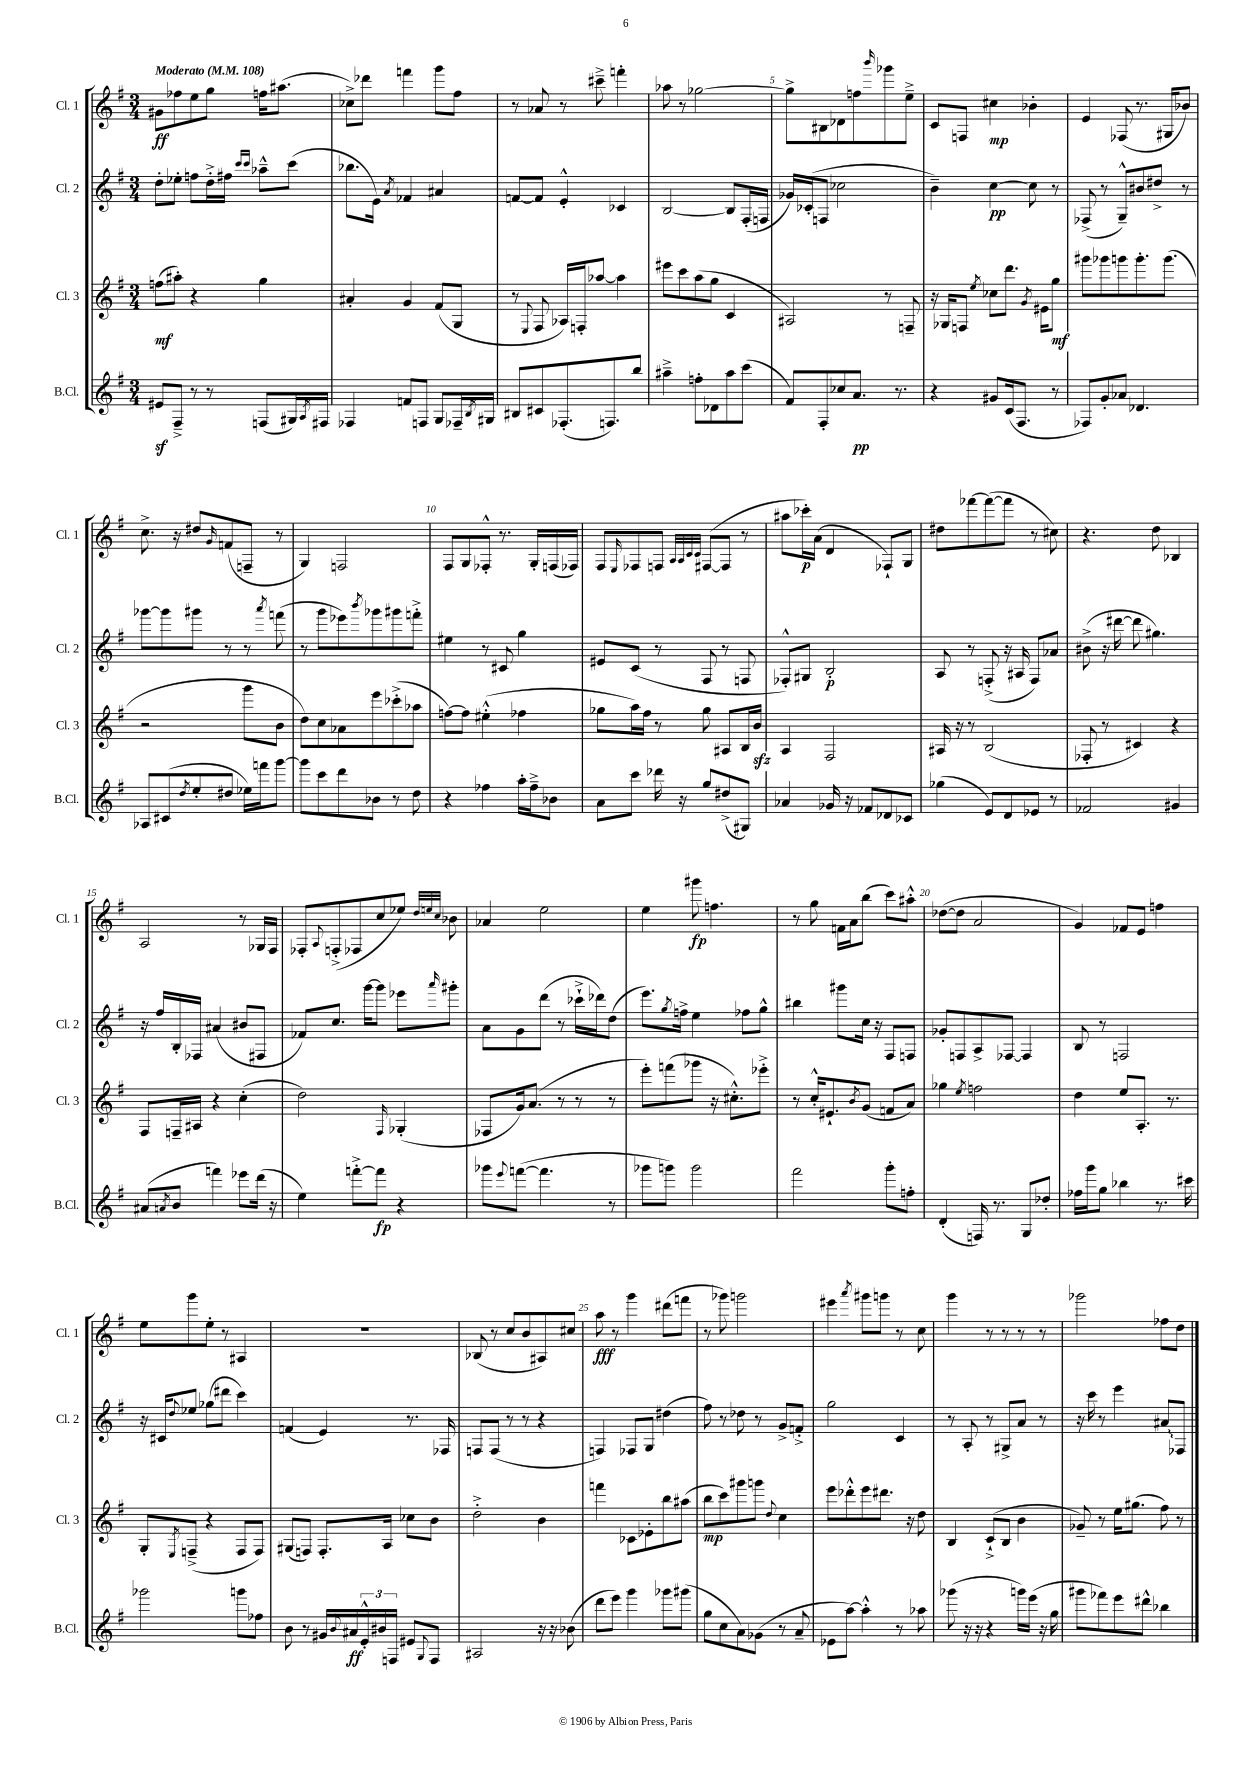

**kern	**kern	**kern	**kern
*staff4	*staff3	*staff2	*staff1
*clefG2	*clefG2	*clefG2	*clefG2
*k[f#]	*k[f#]	*k[f#]	*k[f#]
*M3/4	*M3/4	*M3/4	*M3/4
*MM108	*MM108	*MM108	*MM108
8e#	(8ff	8dd'	8g#
8F#~^	8aa#')	8ee-'	8ff-
8r	4r	8ff	8ee
8r	.	16dd'^	8gg
.	.	16ff#	.
.	.	16qqccc	.
.	.	16qqccc	.
(8F	4gg	8aa-~^^	16ff
.	.	.	(8.aa#
16G#)	.	(8ccc	.
8qA	.	.	.
16F#	.	.	.
=	=	=	=
4F-	4a#'	8.bb-	8cc-^)
.	.	.	8ddd-
.	.	16e)	.
.	.	8qa	.
8f	4g	4f-	4fff
8F	.	.	.
8G	(8f#	4a#	8ggg
16F-~	8G	.	8ff#
8qB	.	.	.
16G#	.	.	.
=	=	=	=
8B#	8r	[8f	8r
.	8qqE	.	.
8c#	8F#	8f]	8a-
(8.F-'	16A-)	4e'^^	8r
.	16F'	.	.
.	[8aa-	.	8ccc#~^
8.F)	.	.	.
.	4aa-]	4c-	4fff'
8bb	.	.	.
=	=	=	=
4aa#~^	8eee#	[2B	8aa-
.	8ccc	.	8r
8ff'	(8aa	.	[2gg-
8d-	8gg	.	.
8aa#	4c	8B]	.
(8ccc	.	(16F#'	.
.	.	16F	.
=	=	=	=
8f#)	2A#)	16g-)	8gg-^]
.	.	(16c-'	.
8F#'	.	8F	8B#
8cc-	.	2cc-	8d-
8.a	.	.	8ff
.	.	.	16qqbbb
.	8r	.	8ggg-
8.r	.	.	.
.	8F~	.	8ee~^
=	=	=	=
4r	16r	4b~)	8c
.	16G-	.	.
.	8F	.	8F
.	8qee	.	.
8g#	8cc-	[4cc	4cc#
(16c	8.ddd	.	.
8.F#	.	.	.
.	.	8cc]	4b-'
.	8qg	.	.
.	16e#	.	.
8r	8gg	8r	.
=	=	=	=
8F-)	8ggg#	(8F-^	4e
8g'	8ggg-	8r	.
8a-	8ggg	8G~^^)	(8F-
4.d-	8.ggg'	8b#	8.r
.	.	8dd#^	.
.	(8.ggg	.	16G#
.	.	8r	8b-)
=	=	=	=
8A-	2r	[8ggg-	8.cc^
(8c#	.	8ggg-]	.
.	.	.	16r
8qdd	.	.	.
8ee'	.	8ggg#	8dd#
.	.	.	16qqg
8dd#	.	8r	(8f
16ee-)	8ggg	8r	8F~
16fff	.	.	.
.	.	8qaaa	.
[8ggg	8b	(8fff	8r
=	=	=	=
8ggg]	8dd)	8r	4G)
8ccc	8cc	8ggg	.
8ddd	8a-	8eee-)	2F
.	.	8qbbb	.
8b-	8eee	8ggg-	.
8r	(8ccc-'^	8ggg#	.
8dd	8aa-	8fff'^	.
=	=	=	=
4r	[8ff)	4ee#	8F#
.	8ff]	.	8G
4ff-	(4ee#'^^	8r	8F-'^^
.	.	8c#	8.r
16aa'	4ff-	4gg	.
16ff-~^	.	.	16G'
8b-	.	.	(16F
.	.	.	16F-)
=	=	=	=
8a	8gg-	8e#	8F#
.	.	.	16qqE
8ccc	16aa)	(8c	8F-
.	16ff#	.	.
16ddd-	8r	8r	8F
16r	.	.	.
.	.	.	32qqA
.	.	.	32qqA
.	.	.	32qqc
.	.	.	32qqc
8gg	8gg-	8F#	([8F#
(8dd#^	8A#	8r	8F#]
8G#)	16B	8F	8r
.	16b	.	.
=	=	=	=
4a-	4A	8F-'^^)	8aa#
.	.	8G#	16ccc-')
.	.	.	(16a
16g-	2F#	2B'	4d
16r	.	.	.
8f-	.	.	.
8d-	.	.	8F-`)
8c-	.	.	8G
=	=	=	=
(4gg-	16A#	8A	8dd#
.	16r	.	.
.	8r	8r	[8fff-
8e)	(2B	(8F'^	(8fff-_
8d	.	16r	8fff-]
.	.	16A#	.
8e-	.	8F)	8r
8r	.	8a-	8cc#)
=	=	=	=
2f-	8F-'	(8b#^	4.r
.	8r	16r	.
.	.	[16ddd#	.
.	4c#)	8ddd#]	.
.	.	4.gg#)	8dd
4g#	4r	.	4B-
=	=	=	=
(8a#	8F#	16r	2A
.	.	16ff#	.
8qa	.	.	.
8b	16F~	16B'	.
.	16A#	16F-	.
4fff)	4r	(4a#	.
8eee-	(4cc'	8b#	8r
(16ddd	.	8F#	16G-
16r	.	.	16F#
=	=	=	=
4ee)	2dd)	8f-)	8F-'
.	.	.	8qqA
.	.	8.cc	(8F'^
[8fff'^	.	.	8F-
.	.	[16ggg	.
8fff]	.	8ggg]	8cc
.	16qqF#	.	.
4r	(4G-'	8eee-	8ee-)
.	.	.	32qqdd
.	.	.	32qqee
.	.	16qqaaa	32qqcc
.	.	8ggg#'	8b-
=	=	=	=
8ggg-	8F-	8a	4a-
8qqeee	.	.	.
([8fff	16g)	8g	.
.	(8.a	.	.
4.fff]	.	(8ddd	2ee
.	8r	8r	.
.	8r	16ccc-`^	.
.	.	16ddd-)	.
8r	8r	(8dd	.
=	=	=	=
8ggg-	8eee')	8.eee)	4ee
8ggg)	(8fff	.	.
.	.	8qgg	.
.	.	16ff^	.
2ggg	8ggg-	4ee	8ggg#
.	16r	.	4.ff
.	8.cc#'^^)	.	.
.	.	8ff-	.
.	8eee-'^	8gg^^	.
=	=	=	=
2fff#	8r	4bb#	8r
.	16cc'^^	.	8gg
.	8.e#`	.	.
.	.	8ggg#	16f
.	.	.	16a
.	8qb	.	.
.	(8g	16cc	(8bb
.	.	16r	.
8ggg'	8f	8F#	8ccc)
8ff'	8a)	8F	8aa#'^^
=	=	=	=
(4d'	4gg-	8g-'	([8dd-
.	.	8F	8dd-]
.	8qee	.	.
16F)	2ff	8A^	2a
8.r	.	.	.
.	.	[8F-	.
8G	.	4F-]	.
8dd-'	.	.	.
=	=	=	=
16ff-	4dd	8B	4g)
16ggg	.	.	.
8gg	.	8r	.
4bb-	8ee	2F	8f-
.	8.A'	.	8e
8.r	.	.	4ff
.	8.r	.	.
16ccc#	.	.	.
=	=	=	=
2ggg-	8G'	16r	8ee
.	.	16c#	.
.	8qE	8qqdd	.
.	(8F~^	8ee-	8ggg
.	4r	(8gg-	8ee'
.	.	8ddd#	8r
8ggg	8F	4ccc)	4A#
8ff-	8F)	.	.
=	=	=	=
8b	(8G#	(4f	2.r
8r	8F)	.	.
16g#	8.F'	4e)	.
8qqb	.	.	.
16a#	.	.	.
24e'^^	.	.	.
24b#	.	.	.
.	16A	.	.
24F	.	.	.
8e#	8cc-	8.r	.
8qqG	.	.	.
8F	8b	.	.
.	.	16F-	.
=	=	=	=
2A#	2dd'^	8F	(8B-
.	.	(8F	8r
.	.	8r	8cc
.	.	8r	8b
16r	4b	4r	8A#)
16r	.	.	.
(8b-	.	.	8cc#
=	=	=	=
8ddd	4fff	4F)	8aa
8eee)	.	.	8r
4ggg	8c-	8F-	4ggg
.	8e-'	8G	.
8ggg-	8bb	(4dd#	(8ddd#
(8ggg#	(8aa#	.	8fff
=	=	=	=
8gg	8bb	8ff#)	8r
8cc	8ccc)	8r	8ggg-)
8a)	8ggg#	8dd-	2ggg
(8g-	8ggg	8r	.
.	8qqdd	.	.
8r	4cc	8g^	.
8a~	.	8f'^	.
=	=	=	=
8e-	8eee	2gg	4eee#
[8aa)	8ddd-'^^	.	.
.	.	.	8qaaa
4aa'^^]	8eee	.	8ggg#
.	8.ddd#	.	8ggg
8r	.	4c	8r
.	16r	.	.
8aa-	8dd	.	8cc
=	=	=	=
(8ggg-	4B	8r	4ggg
16r	.	8A'	.
16r	.	.	.
4r	(8c`^	8r	8r
.	8B	8G#^	8r
16ggg)	4b	8a	8r
(16eee	.	.	.
16r	.	8r	8r
16gg	.	.	.
=	=	=	=
8ggg#	8g-~)	16r	2ggg-
.	.	16ccc	.
8fff-)	8r	8r	.
8eee	16ee	4eee	.
.	(8.gg#	.	.
8ddd#^^	.	.	.
4bb-	8ff#)	8a#	8ff-
.	8r	8F-	8dd
==	==	==	==
*-	*-	*-	*-
